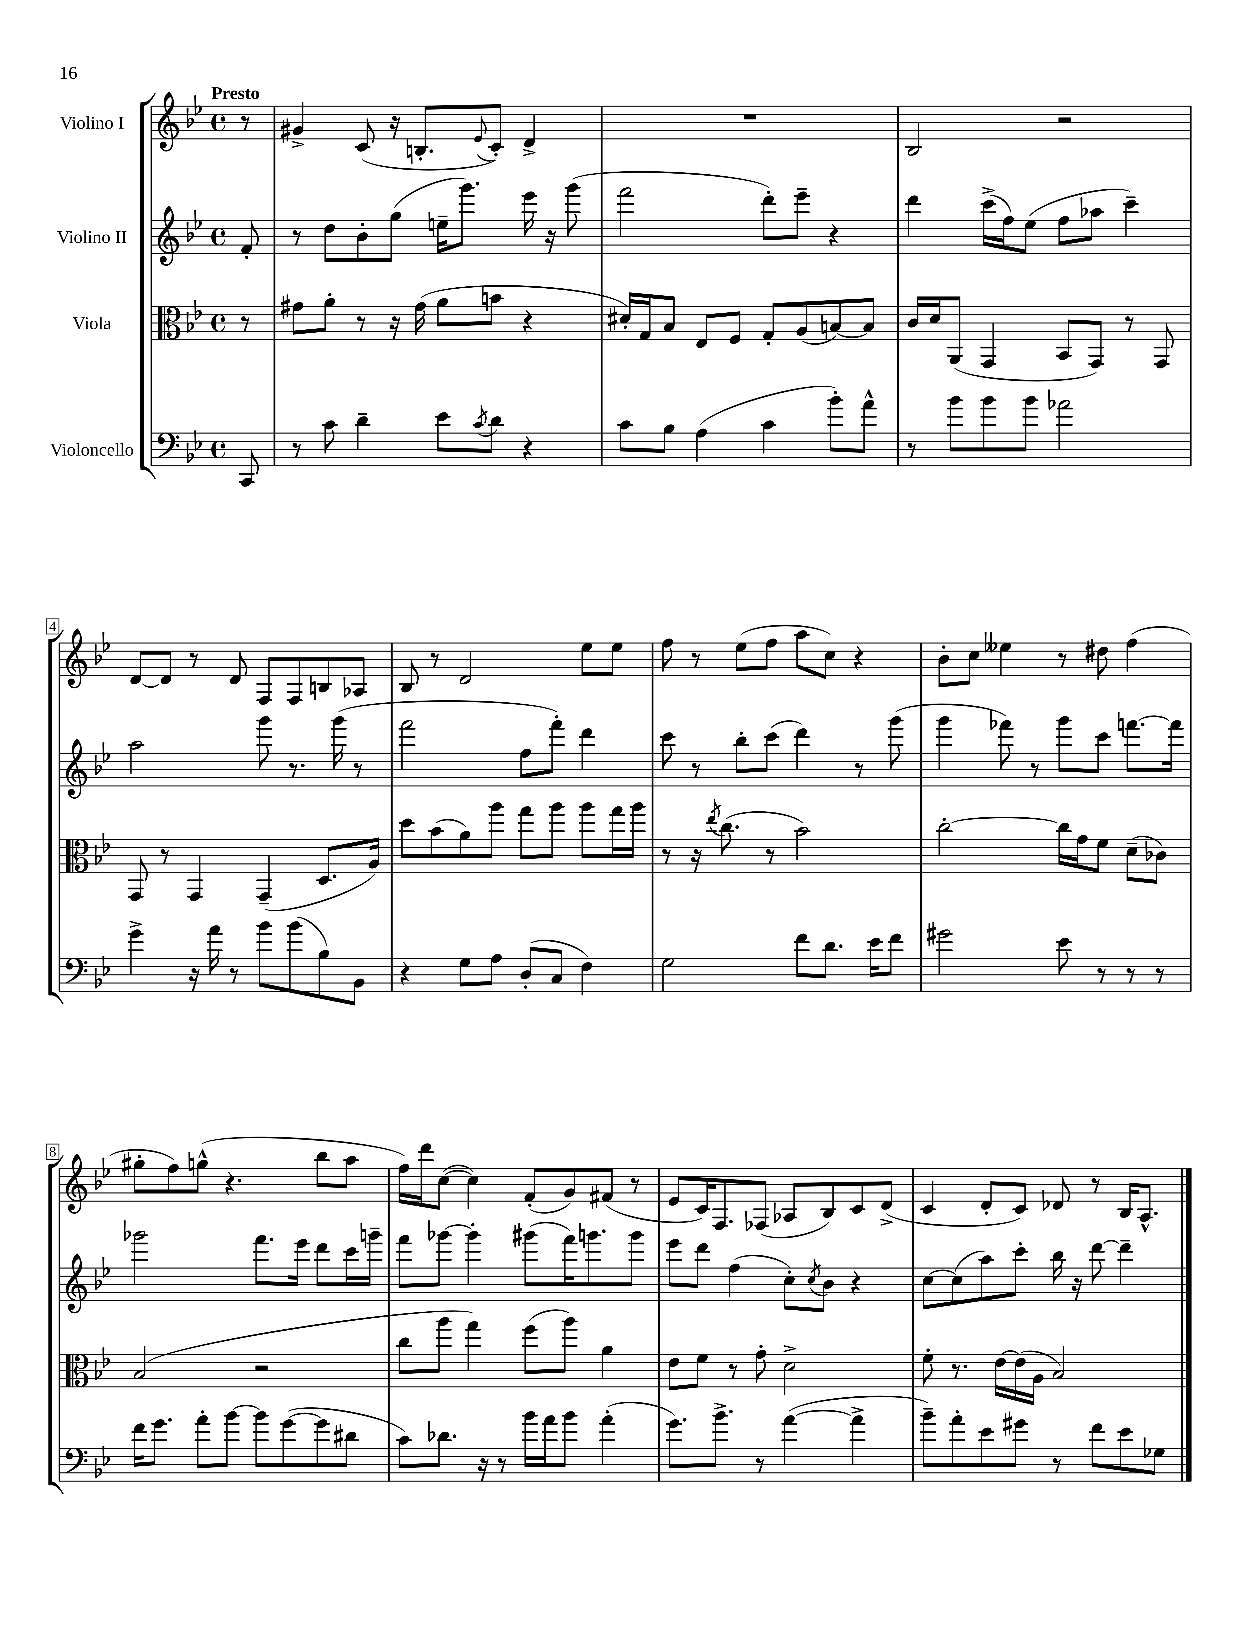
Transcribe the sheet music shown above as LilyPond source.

<<
\new StaffGroup <<
\new Staff = "s0" \with { instrumentName = "Violino I" } {
    \clef treble \key bes \major \defaultTimeSignature \time 4/4 \partial 8 \tempo "Presto"
    r8 |
    gis'4-> c'8( r16 b8.-. \appoggiatura { ees'8 } c'8-.) d'4-> |
    R1 |
    bes2 r2 |
    d'8~ d'8 r8 d'8 f8 f8 b8 aes8 |
    bes8 r8 d'2 ees''8 ees''8 |
    f''8 r8 ees''8( f''8 a''8 c''8) r4 |
    bes'8-. c''8 eeses''4 r8 dis''8 f''4( |
    gis''8-. f''8) g''8-^( r4. bes''8 a''8 |
    f''16) d'''16 c''8~( c''4) f'8-.( g'8) fis'8( r8 |
    ees'8 c'16) f8. fes8( aes8 bes8) c'8 d'8->( |
    c'4 d'8-. c'8) des'8 r8 bes16 a8.-^ \bar "|." |
}
\new Staff = "s1" \with { instrumentName = "Violino II" } {
    \clef treble \key bes \major \defaultTimeSignature \time 4/4 \partial 8
    f'8-. |
    r8 d''8 bes'8-. g''8( e''16-- g'''8.) ees'''16 r16 g'''8( |
    f'''2 d'''8-.) ees'''8-- r4 |
    d'''4 c'''16->( f''16) ees''8( f''8 aes''8 c'''4--) |
    a''2 g'''8 r8. g'''16( r8 |
    f'''2 f''8 f'''8-.) d'''4 |
    c'''8 r8 bes''8-. c'''8( d'''4) r8 g'''8( |
    g'''4 fes'''8) r8 g'''8 c'''8 f'''8.~ f'''16 |
    ges'''2 f'''8. ees'''16 d'''8 c'''16 g'''16-- |
    f'''8 ges'''8~ ges'''4-. gis'''8( f'''16) g'''8. g'''8 |
    ees'''8 d'''8 f''4( c''8-.) \acciaccatura { c''8 } bes'8 r4 |
    c''8~ c''8( a''8) c'''8-. bes''16 r16 d'''8~ d'''4-- \bar "|." |
}
\new Staff = "s2" \with { instrumentName = "Viola" } {
    \clef alto \key bes \major \defaultTimeSignature \time 4/4 \partial 8
    r8 |
    gis'8 a'8-. r8 r16 gis'16( a'8 b'8 r4 |
    dis'16-.) g16 bes8 ees8 f8 g8-. a8( b8~) b8 |
    c'16 d'16 a,8( g,4 bes,8 g,8) r8 g,8 |
    g,8 r8 g,4 g,4--( d8. a16) |
    d''8 bes'8( a'8) a''8 g''8 a''8 a''8 g''16 a''16 |
    r8 r16 \acciaccatura { ees''8 } c''8.( r8 bes'2) |
    c''2~-. c''16 g'16 f'8 d'8--( ces'8) |
    bes2( r2 |
    c''8 a''8 g''4) f''8( a''8) a'4 |
    ees'8 f'8 r8 g'8-. d'2-> |
    f'8-. r8. ees'16~ ees'16( a16 bes2) \bar "|." |
}
\new Staff = "s3" \with { instrumentName = "Violoncello" } {
    \clef bass \key bes \major \defaultTimeSignature \time 4/4 \partial 8
    c,8 |
    r8 c'8 d'4-- ees'8 \acciaccatura { c'8 } d'8 r4 |
    c'8 bes8 a4( c'4 bes'8-.) a'8-^ |
    r8 bes'8 bes'8 bes'8 aes'2 |
    g'4-> r16 a'16 r8 bes'8 bes'8( bes8) bes,8 |
    r4 g8 a8 d8-.( c8 f4) |
    g2 f'8 d'8. ees'16 f'8 |
    gis'2 ees'8 r8 r8 r8 |
    f'16 g'8. a'8-. bes'8~ bes'8 g'8~( g'8 dis'8 |
    c'8) des'8. r16 r8 bes'16 a'16 bes'8 a'4-.( |
    g'8.) bes'8.-> r8 a'4~( a'4-> |
    bes'8--) a'8-. ees'8 gis'8 r8 f'8 ees'8 ges8 \bar "|." |
}
>>
>>
\layout { \context { \Score \override BarNumber.stencil = #(make-stencil-boxer 0.1 0.3 ly:text-interface::print) } }
